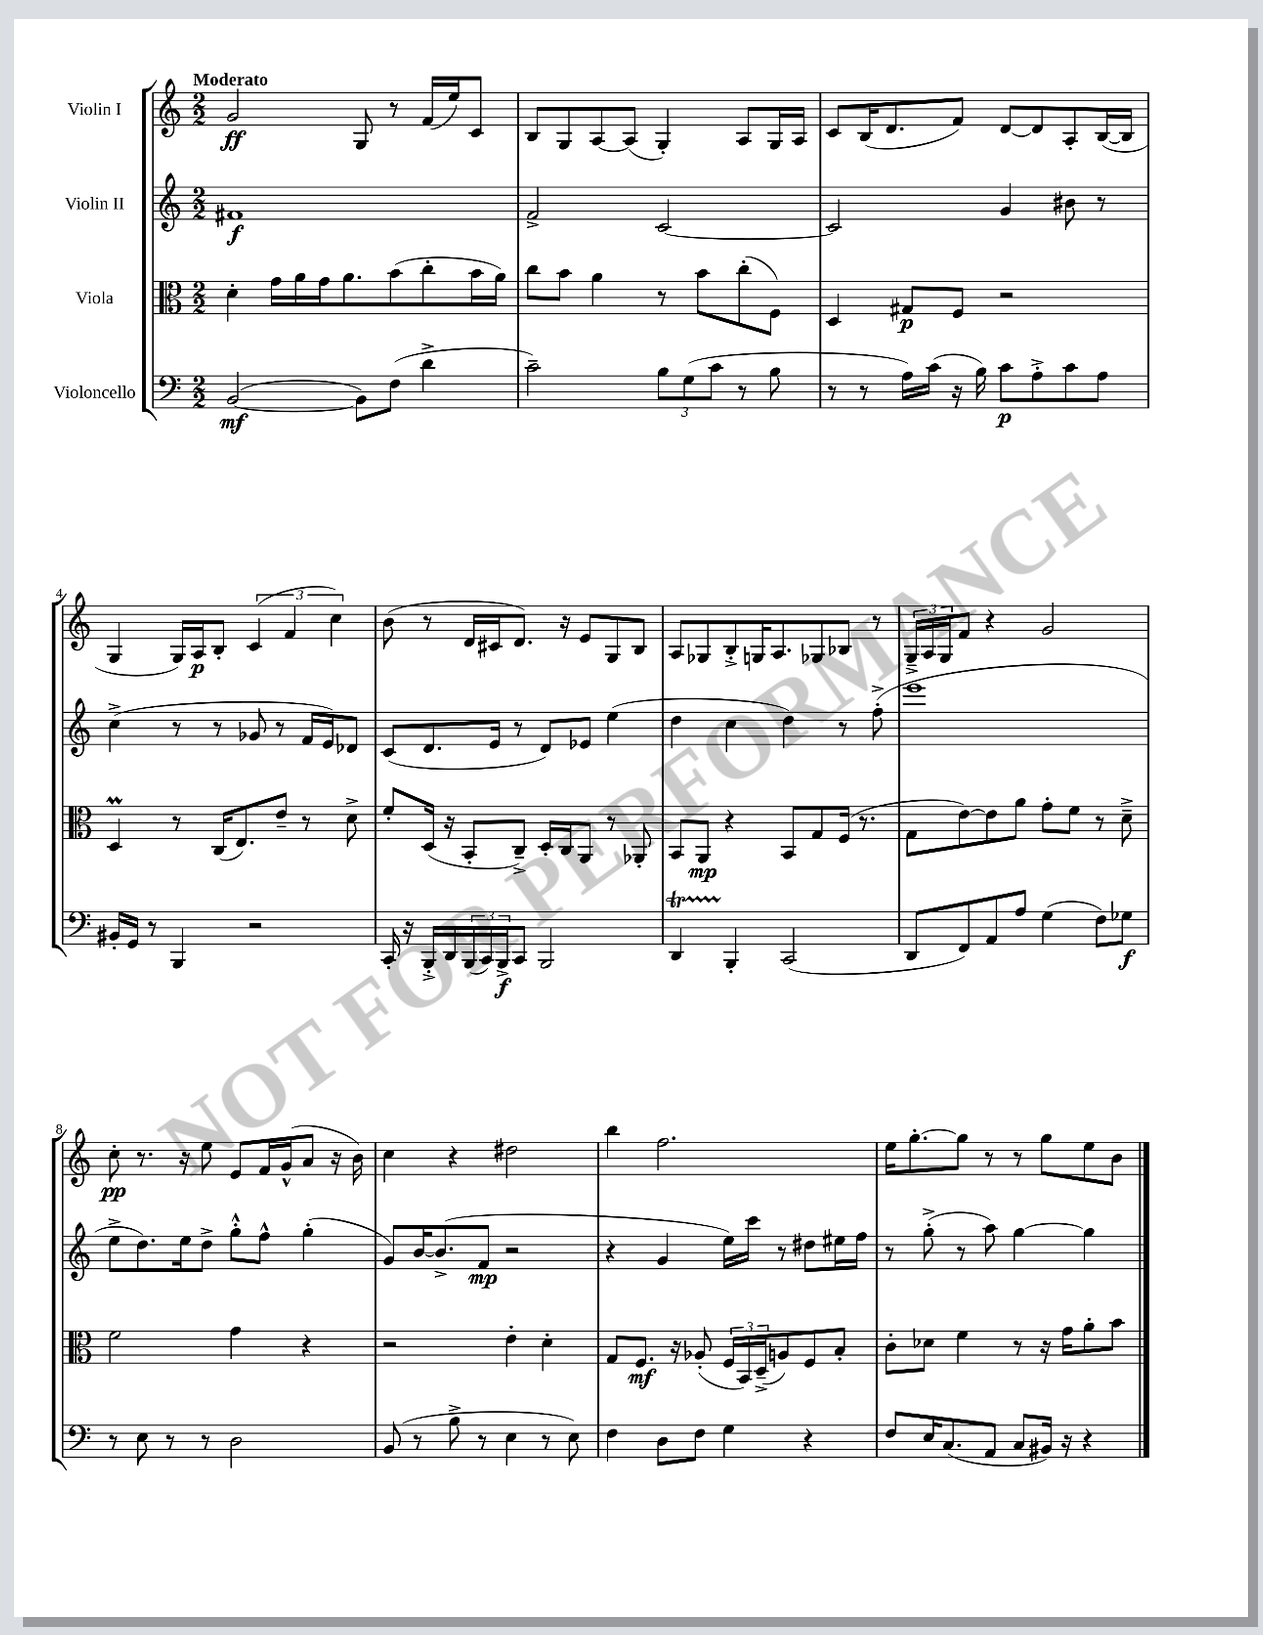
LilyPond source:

<<
\new StaffGroup <<
\new Staff = "s0" \with { instrumentName = "Violin I" } {
    \clef treble \key c \major \numericTimeSignature \time 2/2 \tempo "Moderato"
    g'2\ff g8 r8 f'16( e''16) c'8 |
    b8 g8 a8~ a8( g4-.) a8 g16 a16 |
    c'8 b16( d'8. f'8) d'8~ d'8 a8-. b16~( b16 |
    g4 g16) a16\p b8-. \tuplet 3/2 { c'4( f'4 c''4) } |
    b'8( r8 d'16 cis'16 d'8.) r16 e'8 g8 b8 |
    a8 ges8 b8-.-> g16 a8. ges8 bes8 r8 |
    \tuplet 3/2 { g16---> a16 g16 } f'8 r4 g'2 |
    c''8-.\pp r8. r16 e''8 e'8 f'16 g'16-^( a'8 r16 b'16) |
    c''4 r4 dis''2 |
    b''4 f''2. |
    e''16 g''8.~-. g''8 r8 r8 g''8 e''8 b'8 \bar "|." |
}
\new Staff = "s1" \with { instrumentName = "Violin II" } {
    \clef treble \key c \major \numericTimeSignature \time 2/2
    fis'1\f |
    f'2-> c'2~ |
    c'2 g'4 bis'8 r8 |
    c''4->( r8 r8 ges'8 r8 f'16 e'16) des'8 |
    c'8( d'8. e'16 r8 d'8) ees'8 e''4( |
    d''4 c''4 d''4) r8 f''8-.->( |
    e'''1 |
    e''8-> d''8.) e''16 d''8-> g''8-.-^ f''8-^ g''4-.( |
    g'8) b'16~ b'8.->( f'8\mp r2 |
    r4 g'4 e''16) c'''16 r8 dis''8 eis''16 f''16 |
    r8 g''8-.->( r8 a''8) g''4~ g''4 \bar "|." |
}
\new Staff = "s2" \with { instrumentName = "Viola" } {
    \clef alto \key c \major \numericTimeSignature \time 2/2
    d'4-. g'16 a'16 g'16 a'8. b'8( c''8-. b'16 a'16) |
    c''8 b'8 a'4 r8 b'8 c''8-.( f8) |
    d4 gis8\p f8 r2 |
    d4\prall r8 c16( e8.) e'8-- r8 d'8-> |
    f'8-. d16( r16 b,8-. c8--->) d16-. c16 a,8 r8 aes,8-. |
    b,8 a,8\mp r4 b,8 g8 f16( r8. |
    g8 e'8~) e'8 a'8 g'8-. f'8 r8 d'8---> |
    f'2 g'4 r4 |
    r2 e'4-. d'4-. |
    g8 f8.\mf r16 aes8-.( \tuplet 3/2 { f16 b,16) d16--->( } a8) f8 b8-. |
    c'8-. des'8 f'4 r8 r16 g'16 a'8-. b'8 \bar "|." |
}
\new Staff = "s3" \with { instrumentName = "Violoncello" } {
    \clef bass \key c \major \numericTimeSignature \time 2/2
    b,2~\mf( b,8) f8( d'4-> |
    c'2--) \tuplet 3/2 { b8 g8( c'8 } r8 b8 |
    r8 r8 a16) c'16( r16 b16) c'8\p a8-.-> c'8 a8 |
    bis,16-. g,16 r8 b,,4 r2 |
    c,16-. r16 b,,16-.-> d,16 \tuplet 3/2 { b,,16( c,16) b,,16->\f } c,8 b,,2 |
    d,4\startTrillSpan b,,4-.\stopTrillSpan c,2( |
    d,8 f,8) a,8 a8 g4( f8) ges8\f |
    r8 e8 r8 r8 d2 |
    b,8( r8 b8-> r8 e4 r8 e8) |
    f4 d8 f8 g4 r4 |
    f8 e16 c8.( a,8 c8 bis,16) r16 r4 \bar "|." |
}
>>
>>
